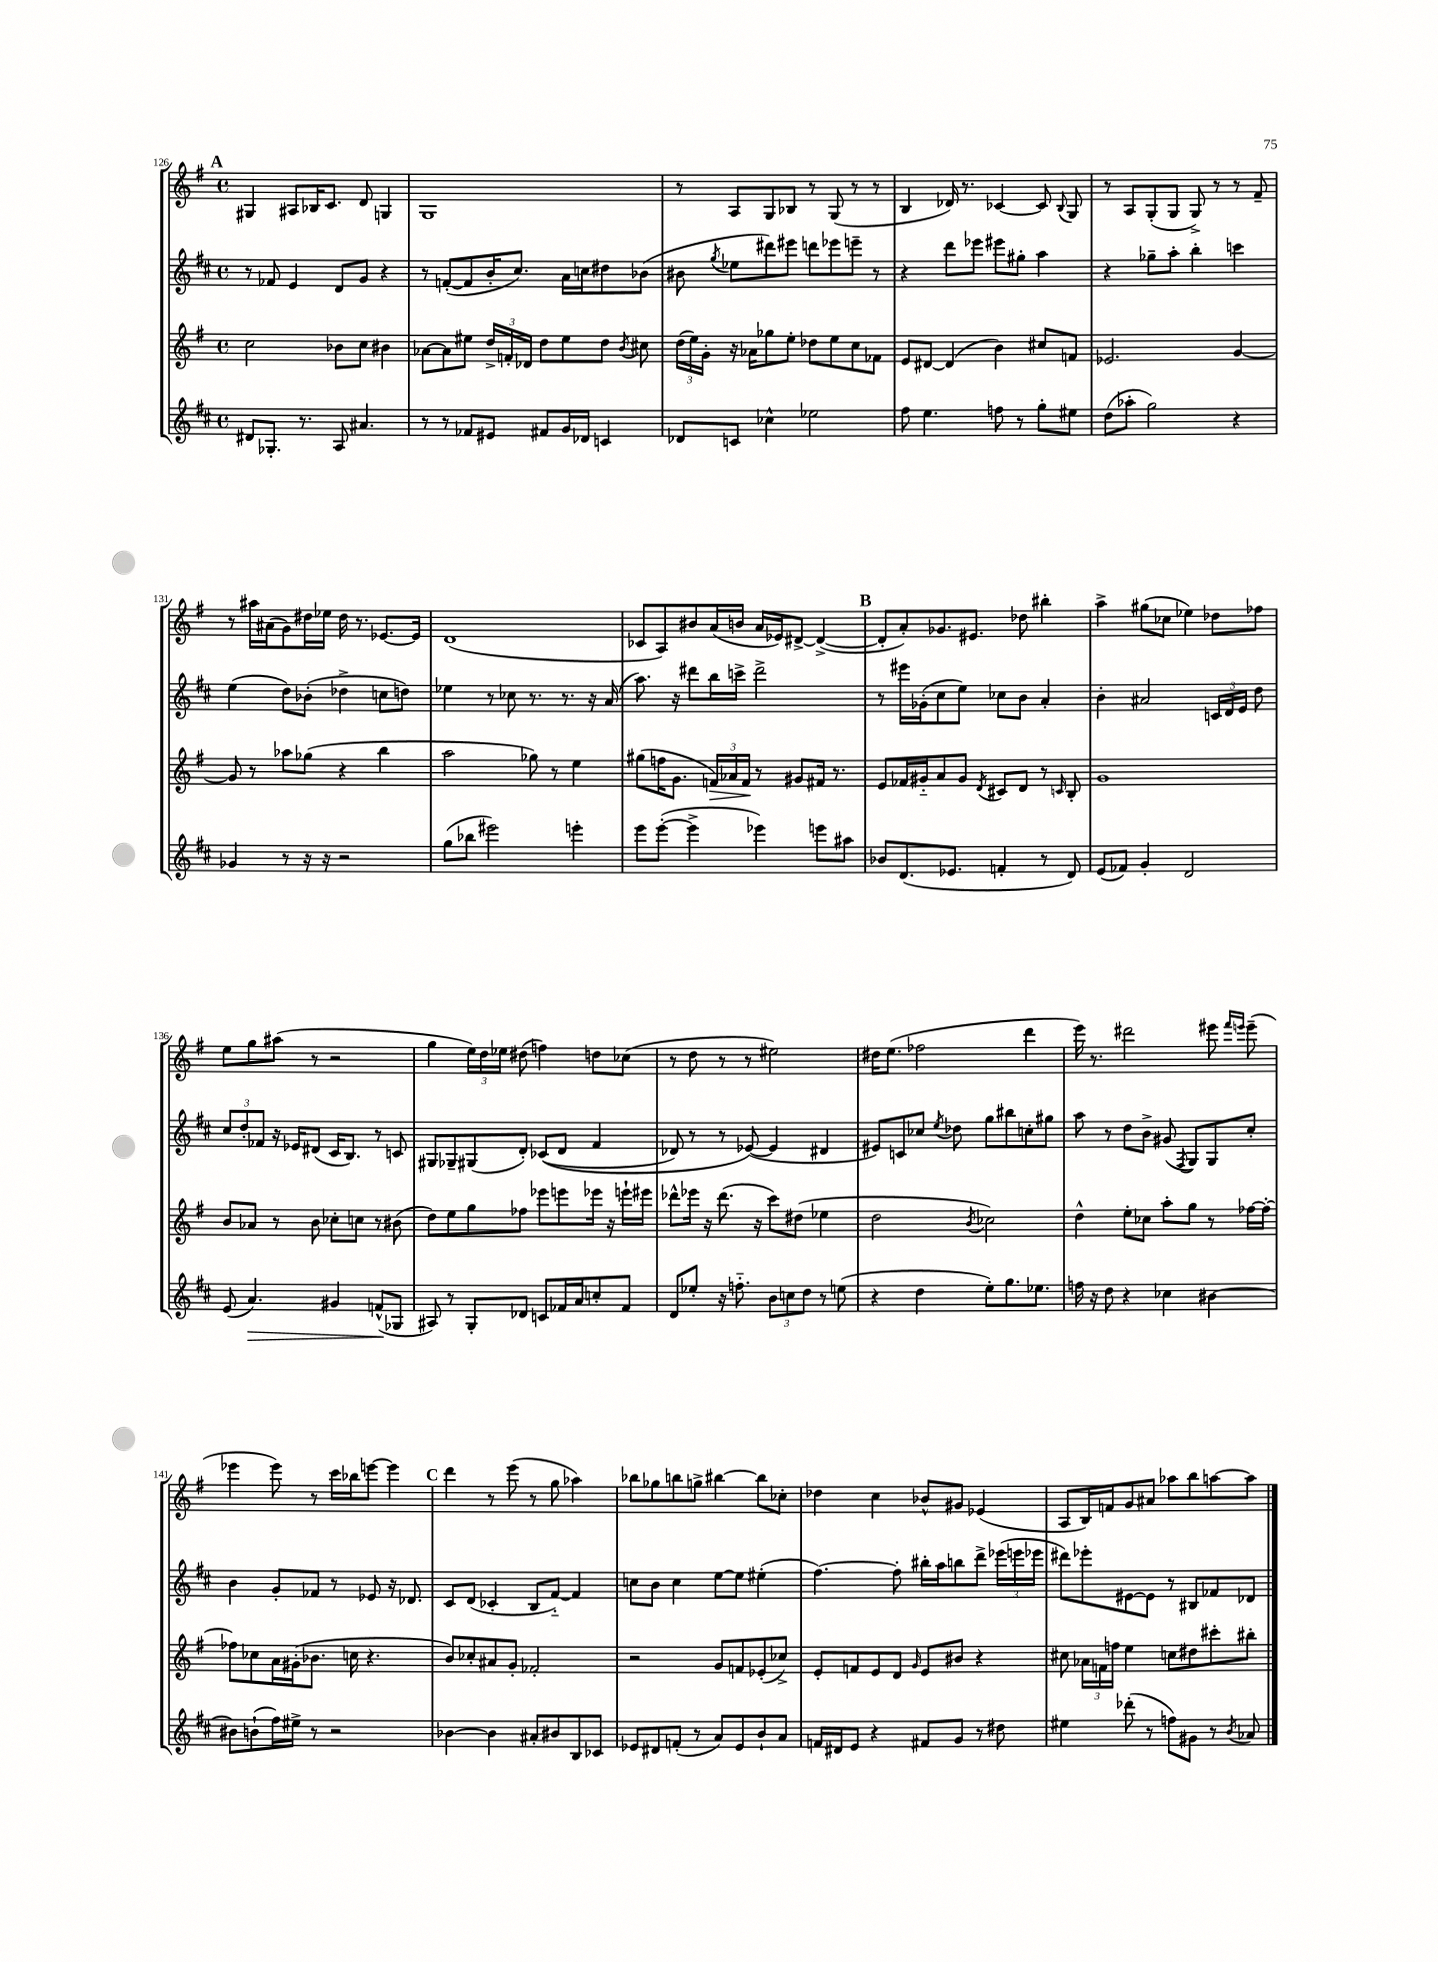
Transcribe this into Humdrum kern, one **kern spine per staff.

**kern	**kern	**kern	**kern
*staff4	*staff3	*staff2	*staff1
*clefG2	*clefG2	*clefG2	*clefG2
*k[f#c#]	*k[f#]	*k[f#c#]	*k[f#]
*M4/4	*M4/4	*M4/4	*M4/4
*met(c)	*met(c)	*met(c)	*met(c)
8d#	2cc	8r	4G#
8.G-'	.	8f-	.
.	.	4e	8A#
8.r	.	.	.
.	.	.	16B-
.	.	.	8.c
8A	8b-	8d	.
4.a#	8cc	8g	8d
.	4b#	4r	4G
=	=	=	=
8r	[8a-	8r	1G
8r	8a-]	([8f'	.
8f-	8ee#	8f]	.
8e#	24dd^	16b'	.
.	24f'	.	.
.	.	8.cc#)	.
.	24d-	.	.
8f#	8dd	.	.
16g	8ee#	16a	.
16d-	.	16cc	.
4c	8dd	8dd#	.
.	8qb	.	.
.	8cc#	(8b-	.
=	=	=	=
8d-	(24dd	8b#	8r
.	24ee)	.	.
.	24g'	.	.
.	.	8qgg	.
8c	16r	8ee-	8A
.	16a-	.	.
4cc-^^	8gg-	8ddd#)	8G
.	8ee'	8eee#	8B-
2ee-	8dd-	8ddd	8r
.	8ee	8eee-	(8G
.	8cc	8eee~	8r
.	8f-	8r	8r
=	=	=	=
8ff#	8e	4r	4B
4.ee	[8d#	.	.
.	(4d#]	8ddd	16d-)
.	.	.	8.r
.	.	8eee-	.
8ff	4b)	8eee#	[4c-
8r	.	8gg#'	.
8gg'	8cc#	4aa	8c-]
.	.	.	8qqB
8ee#	8f	.	8G
=	=	=	=
(8dd	2.e-	4r	8r
8aa-'	.	.	8A
2gg)	.	8gg-~	(8G'
.	.	8aa'	8G
.	.	4bb'	8G^)
.	.	.	8r
4r	[4g	4ccc	8r
.	.	.	8f#~
=	=	=	=
4g-	8g]	(4ee	8r
.	8r	.	16aa#
.	.	.	(16a#
8r	8aa-	8dd)	8g)
16r	(8gg-	(8b-'	16dd#
16r	.	.	16ee-
2r	4r	4dd-^	16dd#
.	.	.	8.r
.	4bb	8cc	[8.e-
.	.	8dd)	.
.	.	.	16e-]
=	=	=	=
(8gg	2aa	4ee-	(1d
8bb-	.	.	.
2eee#)	.	8r	.
.	.	8cc-	.
.	8gg-)	8.r	.
.	8r	.	.
.	.	8.r	.
4eee'	4ee	.	.
.	.	16r	.
.	.	(16a	.
=	=	=	=
8eee	(8gg#	8.aa)	8c-
([8eee'	16ff	.	8A)
.	8.g	16r	.
4eee^]	.	8ddd#	8b#
.	24f)	16bb	(16a
.	24a-	.	.
.	.	16ccc^	16b
.	24f	.	.
4eee-)	8r	2ddd#^	16a
.	.	.	16e-)
.	8g#	.	[8d#^
8eee	16f#	.	(4d#^_
.	8.r	.	.
8aa#	.	.	.
=	=	=	=
8b-	8e	8r	8d#']
(8.d	16f-	16eee#	8a')
.	16g#'~	(16g-'	.
.	8a	8cc#	8.g-
8.e-	.	.	.
.	8g#	8ee)	.
.	.	.	8.e#
.	8qd	.	.
4f'	8c#	8cc-	.
.	8d	8b	8dd-
8r	8r	4a'	4bb#'
.	16qqc	.	.
8d)	8B'	.	.
=	=	=	=
(8e	1g	4b'	4aa^
8f-)	.	.	.
4g'	.	2a#	(8gg#
.	.	.	8cc-
2d	.	.	4ee-)
.	.	24c	8dd-
.	.	24d	.
.	.	24e	.
.	.	8dd	8ff-
=	=	=	=
(8e	8b	12cc#	8ee
.	.	12dd'	.
4.a)	8a-	.	8gg
.	.	12f-	.
.	8r	16r	(8aa#
.	.	16e-	.
.	8b	(8d#	8r
4g#	8cc-'	16c#	2r
.	.	8.B)	.
.	8cc	.	.
(8f^^	8r	8r	.
8G-	(8b#	8c	.
=	=	=	=
8A#)	8dd)	8G#	4gg
8r	8ee	8G-~	.
8G'	8gg	(8G#	24ee)
.	.	.	24dd
.	.	.	24ee-
8d-	8ff-	8d')	(8dd#
8c	8eee-	&((8c-	4ff)
16f-	8eee	8d	.
16a	.	.	.
8cc'	16eee-	4f#	8dd
.	16r	.	.
8f-	16eee`	.	(8cc-
.	16eee#	.	.
=	=	=	=
8d	8ddd-^^	8d-)	8r
8ee-'	16eee-	8r	8dd
.	16r	.	.
16r	(8.ddd-	8r	8r
8.ff'~	.	.	.
.	.	([8e-&)	8r
.	16r	.	.
12b	8ccc)	4e-]	2ee#)
12cc	.	.	.
.	(8dd#	.	.
12dd	.	.	.
8r	4ee-	4d#	.
(8ee	.	.	.
=	=	=	=
4r	2dd	8e#)	16dd#
.	.	.	(8.ee
.	.	8c	.
4dd	.	8cc-	2ff-
.	.	8qee	.
.	.	8dd-	.
.	8qb	.	.
8ee')	2cc-)	8gg	.
8.gg	.	8bb#	.
.	.	8cc'	4ddd
8.ee-	.	.	.
.	.	8gg#	.
=	=	=	=
16ff	4dd^^	8aa	16eee)
16r	.	.	8.r
8dd	.	8r	.
4r	8ee'	8dd	2ddd#
.	8cc-	8b^	.
4cc-	8aa'	(8g#	.
.	.	8qF#	.
.	8gg	8G)	.
[4b#	8r	8G	8eee#
.	.	.	16qqfff#
.	.	.	16qqeee
.	[16ff-	8cc#'	(8eee~
.	16ff-'_	.	.
=	=	=	=
8b#]	8ff-]	4b	4eee-
(8b`	8cc-	.	.
16ff#)	16a	8g'	8eee-)
16ee#^	(16g#'	.	.
8r	8.b-	8f-	8r
2r	.	8r	16ccc
.	16cc	.	16bb-
.	4.r	8e-	[8eee
.	.	16r	4eee]
.	.	8.d-	.
=	=	=	=
[4b-	8b)	8c#	4ddd
.	8cc-'	(8d	.
4b-]	8a#	4c-'	8r
.	8g'	.	(8eee
8a#'	2f-'	8B	8r
8b#	.	[8f#'~)	8gg
8B	.	4f#]	4aa-)
8c-	.	.	.
=	=	=	=
8e-	2r	8cc	8bb-
8d#	.	8b	8gg-
(8f'	.	4cc	8bb
8r	.	.	8gg^
8a)	8g	[8ee	[4bb#
8e-	8f	8ee]	.
8b`	(8e-'	(4ee#'	8bb#]
8a	8cc-^)	.	8cc-'
=	=	=	=
16f	8e'	[4.ff#)	4dd-
16d#	.	.	.
8e	8f	.	.
4r	8e	.	4cc
.	8d	8ff#']	.
.	16qqg	.	.
8f#	8e	16bb#'	8b-^^
.	.	16aa	.
8g	8b#	8bb	8g#
8r	4r	8ddd^	(4e-
8dd#	.	(24eee-	.
.	.	24eee	.
.	.	24eee-	.
=	=	=	=
4ee#	8cc#	8ddd#)	8A
.	24a-	8eee-'	16B)
.	24f	.	.
.	.	.	16f
.	24ff	.	.
(8ddd-'	4ee	[8e#	8g
8r	.	8e#]	8a#
8ff)	8cc	8r	8aa-
8g#	8dd#	8B#	8bb
8r	8ccc#'	8f-	[8aa
8qb	.	.	.
8a-	8bb#'	8d-	8aa]
==	==	==	==
*-	*-	*-	*-
